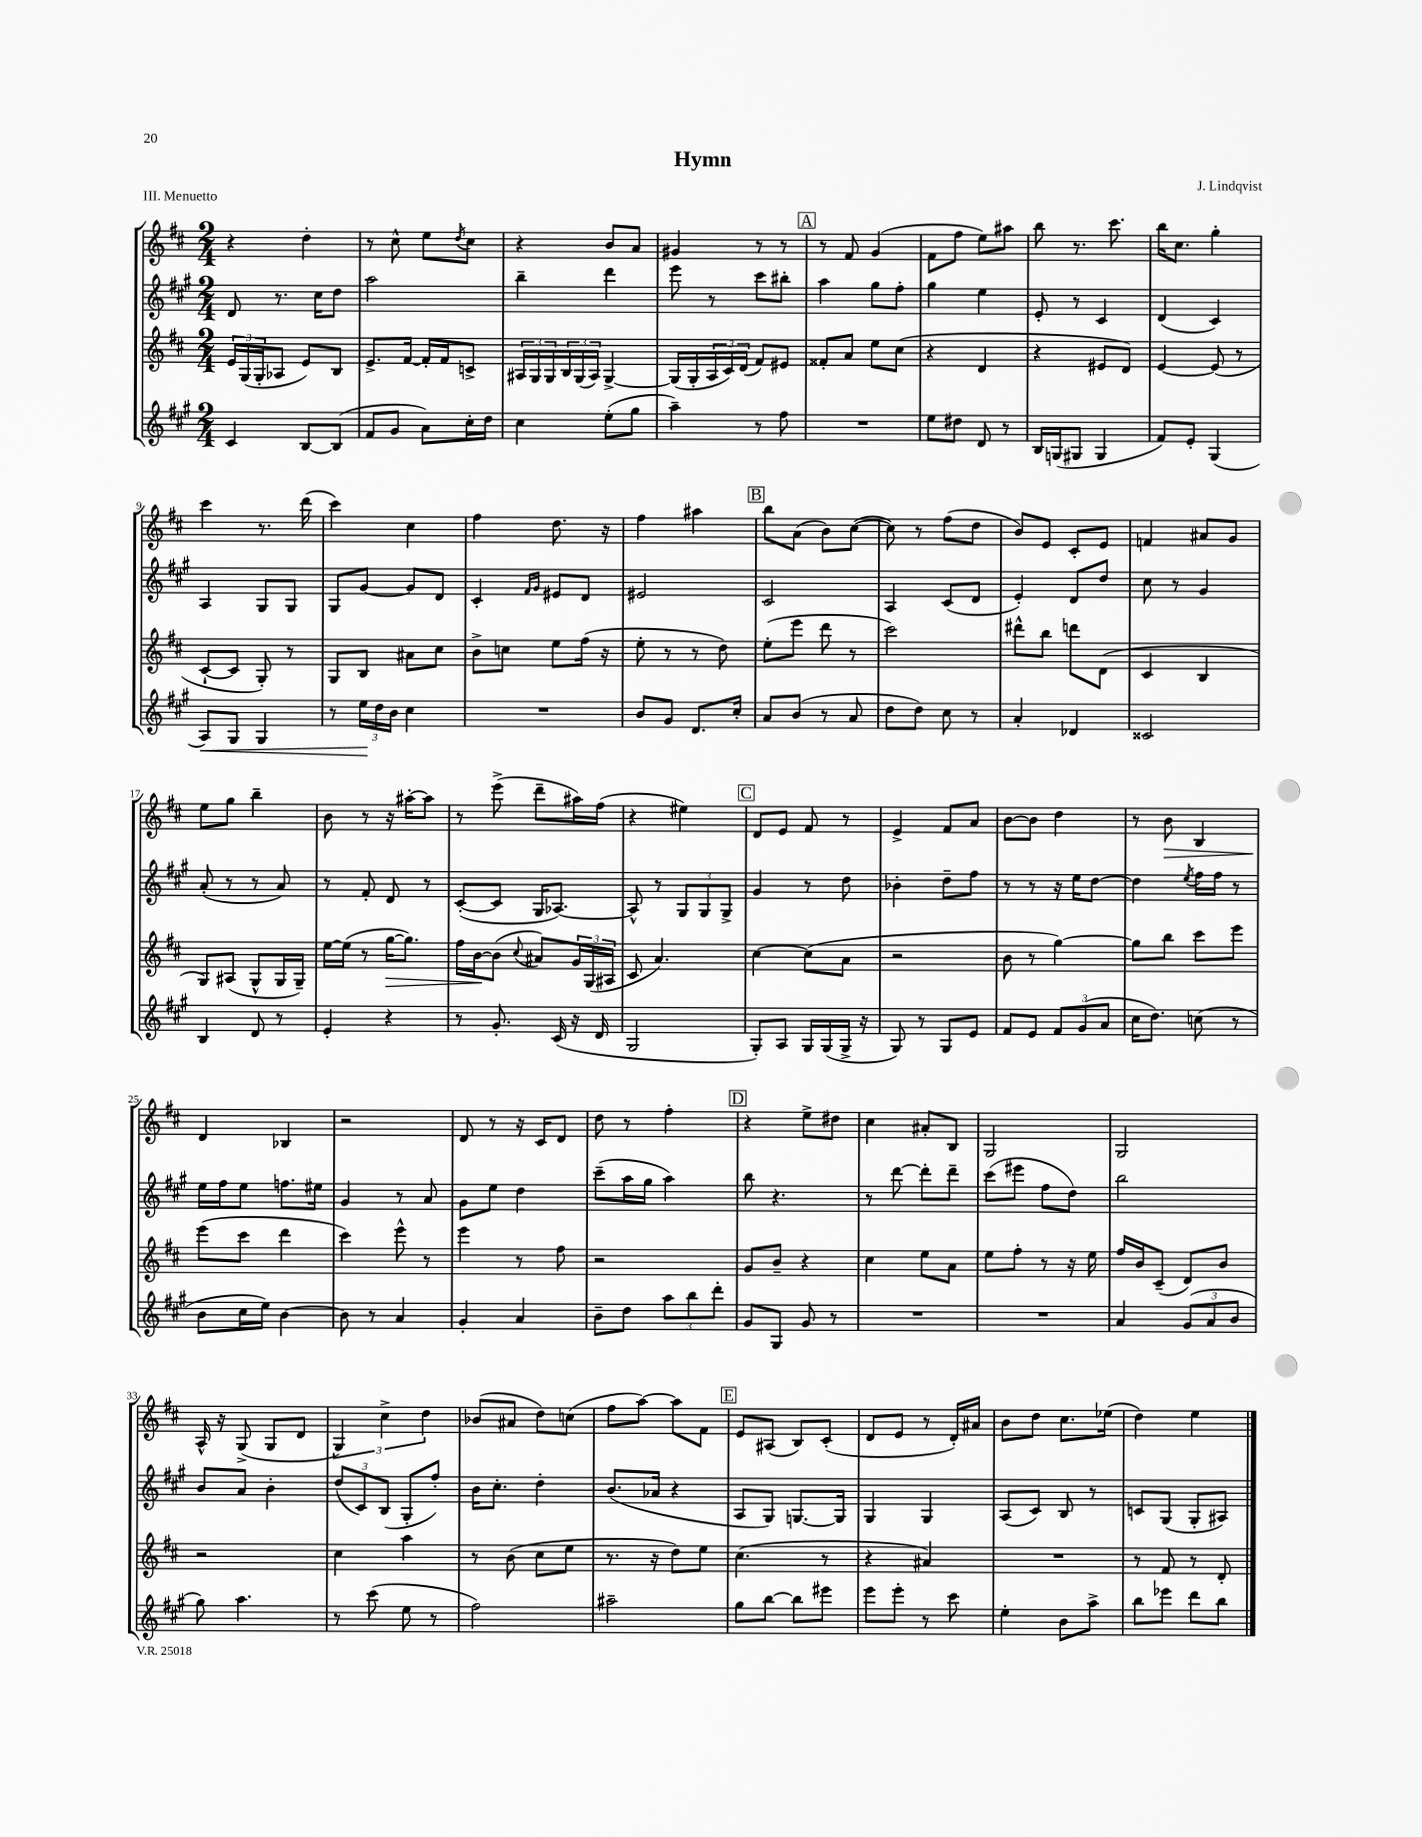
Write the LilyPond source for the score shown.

\header { title = "Hymn" composer = "J. Lindqvist" piece = "III. Menuetto" }
<<
\new StaffGroup <<
\new Staff = "s0" {
    \clef treble \key d \major \numericTimeSignature \time 2/4
    r4 d''4-. |
    r8 cis''8-^ e''8 \acciaccatura { d''8 } cis''8 |
    r4 b'8 a'8 |
    gis'4 r8 r8 |
    \mark \markup { \box "A" } r8 fis'8 g'4( |
    fis'8 fis''8 e''8) ais''8 |
    b''8 r8. cis'''8. |
    b''16 cis''8. g''4-. |
    cis'''4 r8. d'''16( |
    cis'''4) cis''4 |
    fis''4 d''8. r16 |
    fis''4 ais''4 |
    \mark \markup { \box "B" } b''8 a'8( b'8) cis''8~( |
    cis''8) r8 fis''8( d''8 |
    b'8) e'8 cis'8-. e'8 |
    f'4 ais'8 g'8 |
    e''8 g''8 b''4-- |
    b'8 r8 r16 ais''16~-. ais''8 |
    r8 e'''8->( d'''8-- ais''16) fis''16( |
    r4 eis''4) |
    \mark \markup { \box "C" } d'8 e'8 fis'8 r8 |
    e'4-> fis'8 a'8 |
    b'8~ b'8 d''4 |
    r8 b'8\> b4 |
    d'4\! bes4 |
    r2 |
    d'8 r8 r16 cis'16 d'8 |
    d''8 r8 fis''4-. |
    \mark \markup { \box "D" } r4 e''8-> dis''8 |
    cis''4 ais'8-. b8 |
    g2 |
    g2 |
    a16-^ r16 g8->( g8 d'8 |
    \tuplet 3/2 { g4) cis''4-> d''4 } |
    bes'8( ais'8 d''8) c''8( |
    fis''8 a''8~) a''8 fis'8 |
    \mark \markup { \box "E" } e'8 ais8( b8) cis'8-.( |
    d'8 e'8 r8 d'16-.) ais'16 |
    b'8 d''8 cis''8. ees''16( |
    d''4) e''4 \bar "|." |
}
\new Staff = "s1" {
    \clef treble \key a \major \numericTimeSignature \time 2/4
    d'8 r8. cis''16 d''8 |
    a''2 |
    b''4-- d'''4 |
    e'''8 r8 cis'''8 bis''8-. |
    \mark \markup { \box "A" } a''4 gis''8 fis''8-. |
    gis''4 e''4 |
    e'8-. r8 cis'4 |
    d'4( cis'4) |
    a4 gis8 gis8 |
    gis8 gis'8~ gis'8 d'8 |
    cis'4-. \grace { fis'16 gis'16 } eis'8 d'8 |
    eis'2 |
    \mark \markup { \box "B" } cis'2 |
    a4 cis'8( d'8 |
    e'4-.) d'8 d''8 |
    cis''8 r8 gis'4 |
    a'8-.( r8 r8 a'8) |
    r8 fis'8-. d'8 r8 |
    cis'8~-.( cis'8 gis16 aes8.~) |
    aes8-^ r8 \tuplet 3/2 { gis8 gis8 gis8-> } |
    \mark \markup { \box "C" } gis'4 r8 d''8 |
    bes'4-. d''8-- fis''8 |
    r8 r8 r16 e''16 d''8~ |
    d''4 \acciaccatura { e''8 } fis''16 fis''16 r8 |
    e''16 fis''16 e''8 f''8. eis''16 |
    gis'4 r8 a'8 |
    gis'8 e''8 d''4 |
    cis'''8--( a''16 gis''16 a''4) |
    \mark \markup { \box "D" } b''8 r4. |
    r8 d'''8~ d'''8-. d'''8-- |
    cis'''8( eis'''8 fis''8 d''8) |
    b''2 |
    b'8 a'8 b'4-. |
    \tuplet 3/2 { d''8( cis'8) b8( } gis8-. fis''8-.) |
    b'16 cis''8.-. d''4-. |
    b'8.( aes'16 r4 |
    \mark \markup { \box "E" } a8 gis8) g8.~ g16 |
    gis4 gis4 |
    a8( cis'8) b8 r8 |
    c'8 gis8( gis8-. ais8) \bar "|." |
}
\new Staff = "s2" {
    \clef treble \key d \major \numericTimeSignature \time 2/4
    \tuplet 3/2 { e'16 g16( g16-. } aes8 e'8) b8 |
    e'8.-> fis'16~ fis'16-. fis'16 c'8-> |
    \tuplet 3/2 { ais16 g16 g16 } \tuplet 3/2 { b16 g16( ais16) } g4~-> |
    g16( g16-. \tuplet 3/2 { a16 cis'16) d'16( } fis'8) eis'8 |
    \mark \markup { \box "A" } fisis'8-. a'8 e''8 cis''8( |
    r4 d'4 |
    r4 eis'8 d'8) |
    e'4~ e'8( r8 |
    cis'8~-! cis'8 g8-.) r8 |
    g8 b8 ais'8 cis''8 |
    b'8-> c''8 e''8 fis''16( r16 |
    e''8-. r8 r8 d''8) |
    \mark \markup { \box "B" } e''8-.( e'''8 d'''8 r8 |
    cis'''2) |
    dis'''8-^ b''8 d'''8 d'8( |
    cis'4 b4 |
    g8) ais8( g8-^ g16 g16--) |
    e''16~ e''16( r8 g''16~\> g''8.) |
    fis''16 b'16~\! b'8( \appoggiatura { cis''8 } ais'8) \tuplet 3/2 { g'16 g16( ais16 } |
    cis'8 a'4.) |
    \mark \markup { \box "C" } cis''4~ cis''8( a'8 |
    r2 |
    b'8 r8 g''4~) |
    g''8 b''8 cis'''8 e'''8 |
    e'''8( cis'''8 d'''4 |
    cis'''4) e'''8-^ r8 |
    e'''4 r8 fis''8 |
    r2 |
    \mark \markup { \box "D" } g'8 b'8-- r4 |
    cis''4 e''8 a'8 |
    e''8 fis''8-. r8 r16 e''16 |
    fis''16 b'16 cis'8--( d'8) b'8 |
    r2 |
    cis''4 a''4 |
    r8 b'8( cis''8 e''8 |
    r8. r16 d''8) e''8 |
    \mark \markup { \box "E" } cis''4.( r8 |
    r4 ais'4) |
    R2 |
    r8 fis'8 r8 d'8-. \bar "|." |
}
\new Staff = "s3" {
    \clef treble \key a \major \numericTimeSignature \time 2/4
    cis'4 b8~ b8( |
    fis'8 gis'8 a'8) cis''16-. d''16 |
    cis''4 e''8-.( gis''8 |
    a''4--) r8 fis''8 |
    \mark \markup { \box "A" } R2 |
    e''8 dis''8 d'8 r8 |
    b16 g16( gis8 gis4 |
    fis'8) e'8-. gis4( |
    a8\<) gis8 gis4 |
    r8 \tuplet 3/2 { e''16\! d''16 b'16 } cis''4 |
    R2 |
    b'8 gis'8 d'8. cis''16-. |
    \mark \markup { \box "B" } a'8 b'8( r8 a'8 |
    d''8 d''8) cis''8 r8 |
    a'4-. des'4 |
    cisis'2 |
    b4 d'8 r8 |
    e'4-. r4 |
    r8 gis'8.-. cis'16( r16 d'16 |
    gis2 |
    \mark \markup { \box "C" } gis8-.) a8 gis16 gis16( gis16-> r16 |
    gis8) r8 gis8 e'8 |
    fis'8 e'8 \tuplet 3/2 { fis'8 gis'8( a'8 } |
    cis''16 d''8.) c''8( r8 |
    b'8 cis''16 e''16) b'4~ |
    b'8 r8 a'4 |
    gis'4-. a'4 |
    b'8-- d''8 \tuplet 3/2 { a''8 b''8 d'''8-. } |
    \mark \markup { \box "D" } gis'8 gis8 gis'8 r8 |
    R2 |
    R2 |
    a'4 \tuplet 3/2 { gis'8( a'8 b'8 } |
    gis''8) a''4. |
    r8 cis'''8( e''8 r8 |
    fis''2) |
    ais''2-- |
    \mark \markup { \box "E" } gis''8 b''8~ b''8 eis'''8 |
    e'''8 e'''8-. r8 cis'''8 |
    e''4-. b'8 a''8-> |
    b''8 ees'''8 d'''8 b''8 \bar "|." |
}
>>
>>
